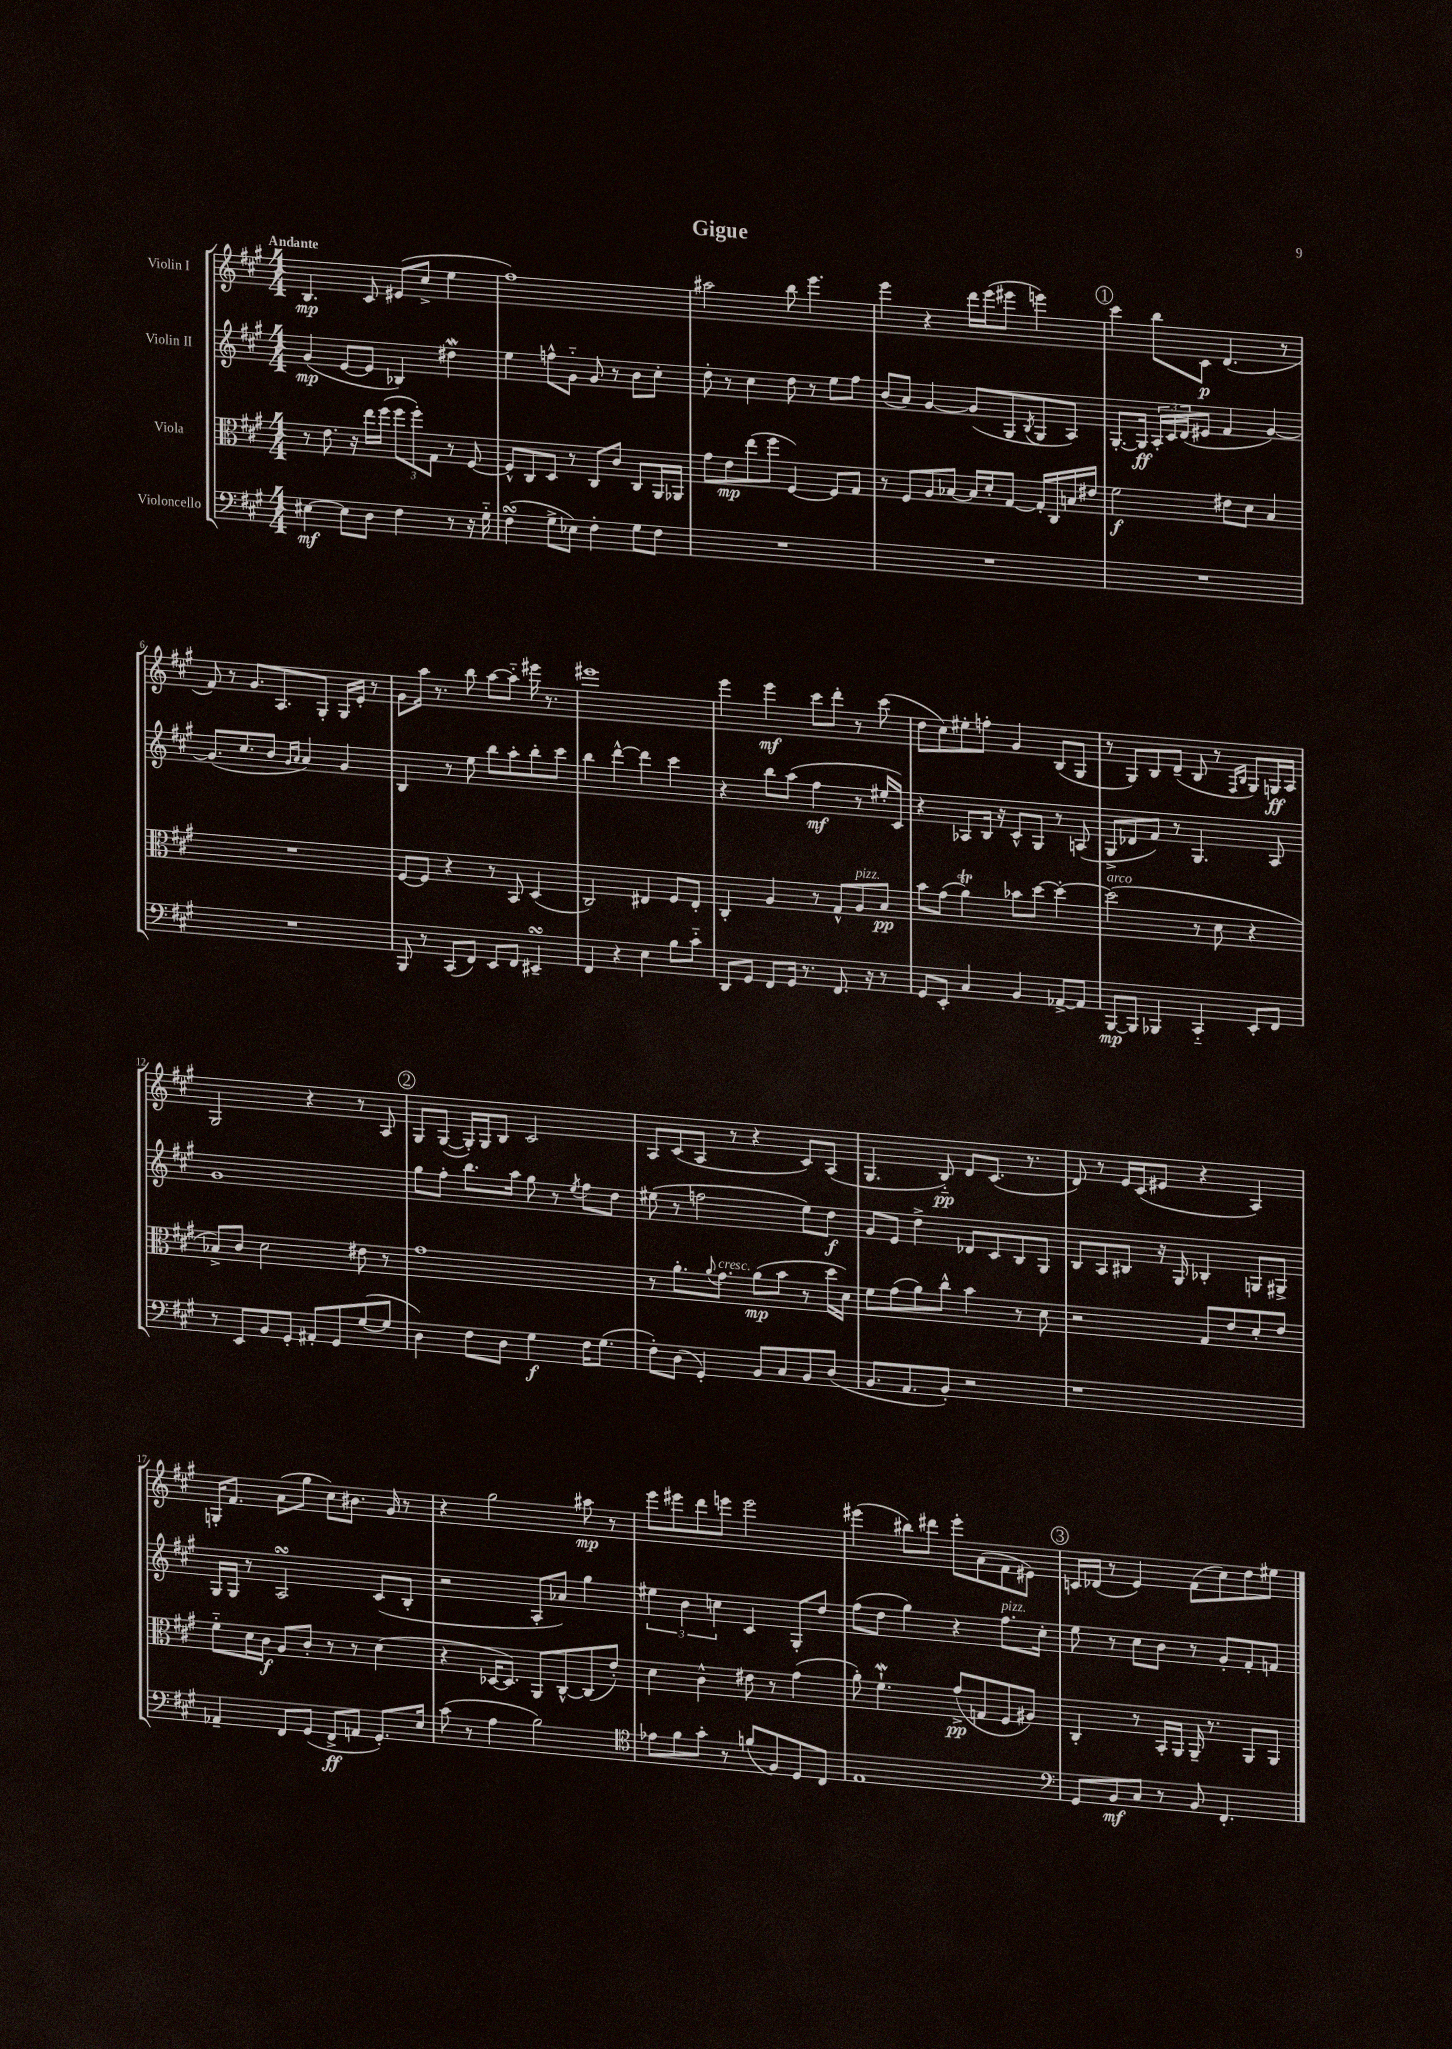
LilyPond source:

\header { title = "Gigue" }
<<
\new StaffGroup <<
\new Staff = "s0" \with { instrumentName = "Violin I" } {
    \clef treble \key a \major \numericTimeSignature \time 4/4 \tempo "Andante"
    b4.\mp cis'8 eis'8( cis''8-> e''4 |
    fis''1) |
    ais''2 b''8 e'''4. |
    e'''4 r4 d'''16 e'''16( eis'''8 e'''4) |
    \mark \markup { \circle "1" } cis'''4 b''8 cis'8\p d'4.( r8 |
    fis'8) r8 gis'8. a8. gis8-. gis16 e'16-. r8 |
    gis'8 a''16 r8. b''8 a''8~ a''8-_ eis'''16 r8. |
    eis'''1 |
    e'''4 e'''4\mf cis'''8 d'''8-. r8 cis'''8( |
    d''8 cis''8) eis''8-. f''8-. gis'4 b8( gis8 |
    r8 gis8) b8 d'8--( b8 r8 \grace { fis16 b16 } gis8) g16\ff a16 |
    gis2 r4 r8 a8 |
    \mark \markup { \circle "2" } gis8 gis8~( gis16-.) gis16 b8 cis'2 |
    a8 cis'8( a8 r8 r4 cis'8) a8( |
    gis4. b8-_\pp) d'8 cis'8.( r8. |
    d'8) r8 e'16 cis'16( eis'8 r4 a4) |
    g16-. fis'8. a'8( gis''8 cis''8) bis'8. gis'16 r8 |
    r4 gis''2 ais''8\mp r8 |
    e'''8 eis'''8 d'''8 e'''8 e'''2 |
    eis'''4( bis''8) dis'''8 eis'''8-. a'8( fis'8 eis'8) |
    \mark \markup { \circle "3" } c'16 des'16( r8 e'4) fis'8( cis''8) d''8 eis''8 \bar "|." |
}
\new Staff = "s1" \with { instrumentName = "Violin II" } {
    \clef treble \key a \major \numericTimeSignature \time 4/4
    gis'4\mp( e'8~ e'8 bes4) dis''4\mordent |
    e''4 f''8-^ gis'8-_ gis'8 r8 b'8 cis''8-. |
    d''8-. r8 cis''4 d''8 r8 e''8 fis''8 |
    b'8( a'8) gis'4~ gis'8( gis8 \acciaccatura { b8 } gis8 a8) |
    \mark \markup { \circle "1" } gis8.~-. gis16\ff \tuplet 3/2 { a16-. cis'16 d'16( } eis'8 fis'4 gis'4~) |
    gis'8.( cis''8. b'8 \grace { gis'16 a'16 } a'4) gis'4 |
    b4 r8 e''8 b''8 a''8-. b''8-. cis'''8 |
    b''4 d'''4~-^ d'''4 cis'''4 |
    r4 b''8 a''8( fis''4\mf r8 eis''16-. cis'16) |
    r4 aes8 b16 r16 cis'8-^ gis8 r8 a8( |
    gis8-> des'8 fis'8) r8 gis4. a8 |
    gis'1 |
    \mark \markup { \circle "2" } gis''8 fis''8-. b''8. a''16 gis''8 r8 \acciaccatura { e''8 } fis''8 d''8 |
    eis''8( r8 f''2 eis''8) d''8\f |
    gis'8 e'8 d''4-> des'8 cis'8 b8 gis8 |
    b8 a8 bis8 r16 gis16 bes4-. g8 gis8-> |
    gis16 gis16 r8 a2\turn cis'8( b8-. |
    r2 a8-. aes'8) gis''4 |
    \tuplet 3/2 { eis''4 b'4 c''4 } cis'4 gis8-. d''8 |
    fis''8( d''8 gis''4) r4 fis''8.^\markup { \italic "pizz." } cis''16-. |
    \mark \markup { \circle "3" } e''8 r8 cis''8 b'8 r8 gis'8-. fis'8-. f'8 \bar "|." |
}
\new Staff = "s2" \with { instrumentName = "Viola" } {
    \clef alto \key a \major \numericTimeSignature \time 4/4
    r8 e'8. r16 e''16 fis''16( \tuplet 3/2 { fis''8 fis''8-.) gis8 } r8 fis8~ |
    fis8-^ cis8 d8 r8 cis8 cis'8 cis8 a,16 aes,16 |
    gis'8 e'8\mp e''8( fis''8 fis4~) fis8 gis8 |
    r8 fis8 a8 bes8~ bes16 d'16-. gis8~ gis16-. cis16 b16 eis'16 |
    \mark \markup { \circle "1" } fis'2\f eis'8 d'8 b4 |
    R1 |
    fis8~ fis8 r4 r8 b,8 d4( |
    cis2) eis4 fis8 eis8-. |
    cis4-. a4 r8 gis8-^ a8^\markup { \italic "pizz." } b8\pp |
    b'8 gis'8( a'4\trill) bes'8 d''8~ d''4~-. |
    d''2^\markup { \italic "arco" }( r8 d'8 r4 |
    bes8->) cis'8 d'2 eis'8 r8 |
    \mark \markup { \circle "2" } gis'1 |
    r8 a'8.-. \appoggiatura { a'8 } gis'8.^\markup { \italic "cresc." } a'8\mp( b'8 r8 d''16 d'16) |
    fis'8 gis'8( a'8) cis''8-^ b'4 r8 d'8 |
    r2 gis8 e'8 d'8-. e'8 |
    fis'8-_ d'16 cis'16\f a8 cis'8-. r8 r8 d'4( |
    r4 des16~ des8.) a,8 cis8~-^ cis8( e'8-.) |
    d'4 cis'4-^ eis'8 r8 gis'4( |
    a'8-.) fis'4.-!\mordent gis'8->\pp( g8 fis8 ais8) |
    \mark \markup { \circle "3" } cis4-. r8 b,16-. a,16 a,16-- r8. a,8 a,8 \bar "|." |
}
\new Staff = "s3" \with { instrumentName = "Violoncello" } {
    \clef bass \key a \major \numericTimeSignature \time 4/4
    eis4~\mf eis8 d8 fis4 r8 r16 gis16-_ |
    fis4\turn( gis8-> ees8) fis4-. gis8 fis8 |
    R1 |
    R1 |
    \mark \markup { \circle "1" } R1 |
    R1 |
    b,,8 r8 cis,8( fis,8) e,8 fis,8 eis,4--\turn |
    fis,4 r4 e4 b8 cis'8-_ |
    d,8 gis,8 fis,8 gis,16 r8. fis,8. r16 r8 |
    gis,8 e,8-. cis4 b,4 aes,8~-> aes,8 |
    b,,8~\mp b,,8 bes,,4 cis,4-_ e,8-. fis,8 |
    r8 e,8 b,8 gis,8-. ais,8-. gis,8 gis8~( gis8 |
    \mark \markup { \circle "2" } d4) fis8 d8 gis4\f fis16 gis8.( |
    fis8-.) d8( gis,4-.) b,8 cis8 b,8 d8( |
    b,8. a,8. b,8-.) r2 |
    r1 |
    aes,4-- fis,8 gis,8( fis,8->\ff a,8 gis,8.-.) e16 |
    cis'8( r8 a4 b2) |
    \clef tenor ees'8 fis'8 gis'8-. r8 f'8( fis8) d8 cis8 |
    e1 |
    \mark \markup { \circle "3" } \clef bass gis,8 b,8\mf cis8 r8 b,8 fis,4.-. \bar "|." |
}
>>
>>
